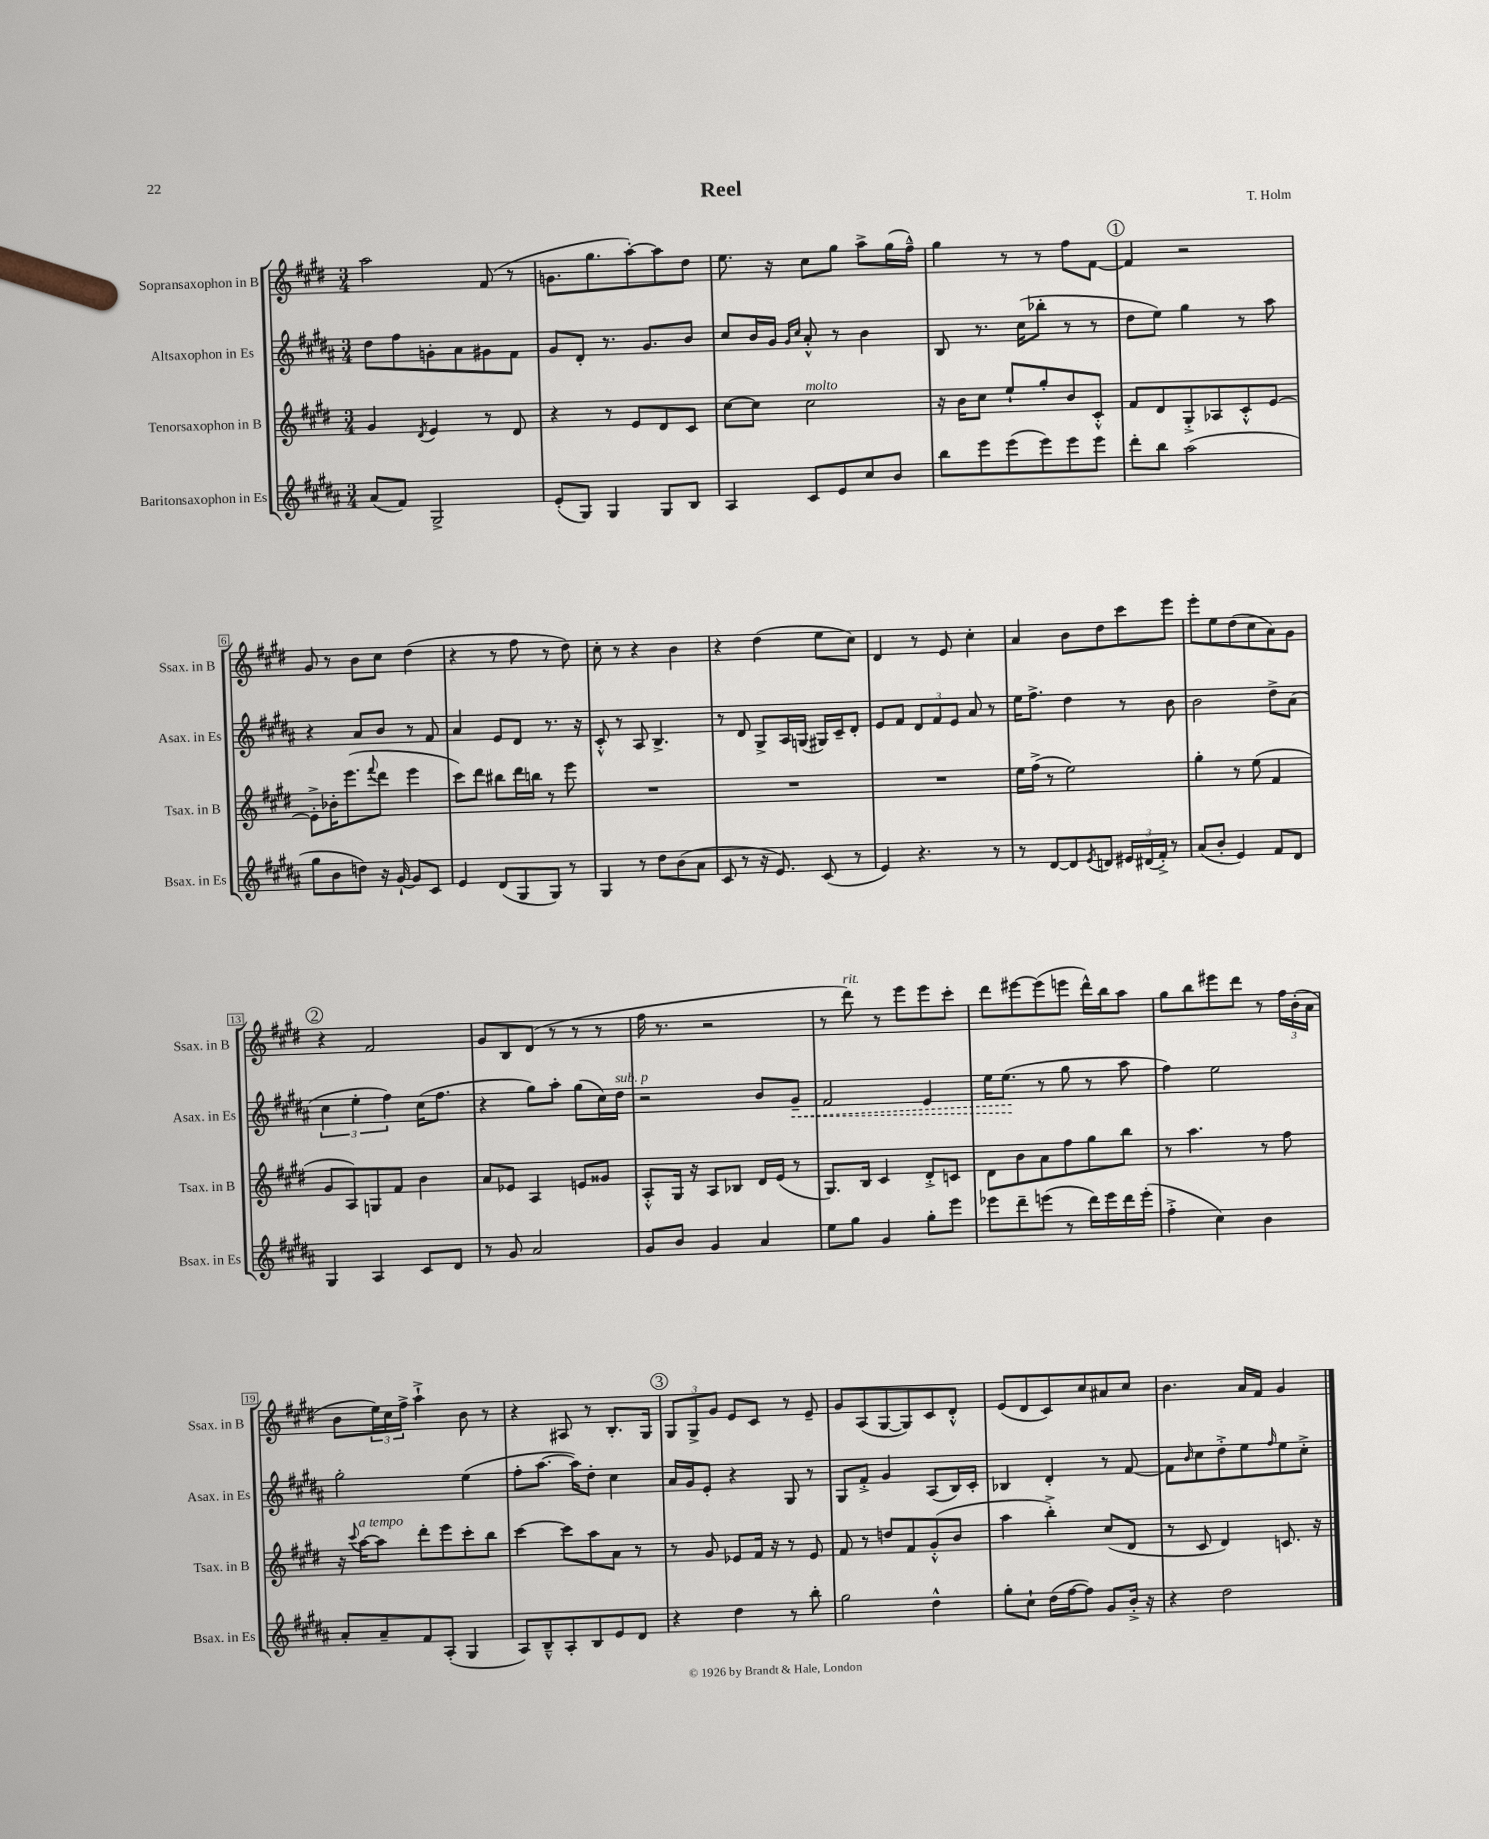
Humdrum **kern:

**kern	**kern	**kern	**kern
*staff4	*staff3	*staff2	*staff1
*clefG2	*clefG2	*clefG2	*clefG2
*k[f#c#g#d#a#]	*k[f#c#g#d#]	*k[f#c#g#d#a#]	*k[f#c#g#d#]
*M3/4	*M3/4	*M3/4	*M3/4
(8a#/L	4g#/	8dd#\L	2aa\
8f#/J)	.	8ff#\	.
.	8qd#/	.	.
2G#^/	4e/	8g'\	.
.	.	8a#\	.
.	8r	8g#\	(8f#/
.	8d#/	8f#\J	8r
=	=	=	=
(8e'/L	4r	8g#/L	8.g\L
8G#/J)	.	8d#'/J	.
.	.	.	8.gg#\
4G#/	8r	8.r	.
.	8e/L	.	[8aa'\)
.	.	8.g#/L	.
8G#/L	8d#/	.	8aa\]
8B/J	8c#/J	8b/J	8dd#\J
=	=	=	=
4A#/	[8cc#\L	8cc#/L	8.ee\
.	8cc#\]J	16b/L	.
.	.	16g#/JJ	16r
.	.	16qqg#/LL	.
.	.	16qqcc#/JJ	.
8c#/L	2cc#\	8a#'^^/	8cc#\L
8e/	.	8r	8gg#\J
8cc#/	.	4b\	8aa^\L
8b/J	.	.	(16gg#\L
.	.	.	16ff#~^^\JJ)
=	=	=	=
8bb\L	16r	8B/	4gg#\
.	16b\LK	.	.
8eee\	8cc#\J	8.r	.
(8eee\	8ee`/L	.	8r
.	.	(16cc#\LK	.
8eee\)	8gg#'/	8bb-'\J	8r
8eee\	8b/	8r	8ff#\L
8eee\J	8c#'^^/J	8r	[8f#\J
=	=	=	=
8ddd#'\L	8f#/L	8dd#\L	4f#/]
8bb\J	8d#/	8ee\J)	.
(2aa#\	8G#'^/	4gg#\	2r
.	8A-/	.	.
.	8c#'^^/	8r	.
.	[8e/J	8aa#\	.
=	=	=	=
8gg#\L	8e'^\]L	4r	8g#/
8b\	16b-'\K	.	8r
.	(8.eee\	.	.
8dd\J)	.	8a#/L	8b\L
.	8qqfff#/	.	.
16r	8ddd#\J	8b/J	8cc#\J
[16g#`/	.	.	.
8g#/]L	4eee\	8r	(4dd#\
8c#/J	.	8f#/	.
=	=	=	=
4e/	8ccc#\L)	4a#/	4r
.	8ddd#\J	.	.
(8d#/L	8bb#\L	8e/L	8r
8G#/	16ddd#\L	8d#/J	8ff#\
.	16bb\JJ	.	.
8G#/J)	8r	8.r	8r
8r	8eee\	.	8dd#\)
.	.	16r	.
=	=	=	=
4G#/	2.r	8c#'^^/	8cc#'\
.	.	8r	8r
8r	.	8A#/	4r
8dd#\L	.	4.B^/	.
(8b\	.	.	4b\
8a#\J	.	.	.
=	=	=	=
8c#/	2.r	8r	4r
8r	.	8d#/	.
16r	.	8G#^/L	(4dd#\
8.e/)	.	.	.
.	.	16A#/L	.
.	.	(16G/JJ	.
(8c#/	.	16G#/LL)	8ee\L
.	.	16c#~/J	.
8r	.	8d#'/J	8cc#\J)
=	=	=	=
4e/)	2.r	8e/L	4d#/
.	.	8f#/J	.
4.r	.	12d#/L	8r
.	.	12f#/	.
.	.	.	8e/
.	.	12e/J	.
.	.	8a#/	4cc#'\
8r	.	8r	.
=	=	=	=
8r	16ee\LL	16ee\LK	4a/
.	(16ff#^\JJ	8.ff#^\J	.
[8d#/L	8r	.	.
8d#/]	2ee\)	4dd#\	8b\L
8qe/	.	.	.
8d/J	.	.	8dd#\
24e#/LL	.	8r	8ccc#\
(24d#/	.	.	.
24f#'^/JJ)	.	.	.
8r	.	8b\	8eee\J
=	=	=	=
(8a#/L	4gg#'\	2b\	8eee'\L
8b'/J	.	.	8ee\
4e/)	8r	.	(8dd#\
.	(8ee\	.	8cc#\
8f#/L	4f#/	8dd#^\L	8a\)
8d#/J	.	(8a#\J	8g#\J
=	=	=	=
4G#/	8g#/L	6cc#\	4r
.	8A/)	.	.
.	.	6ee'\	.
4A#/	8G/	.	2f#/
.	.	6ff#\)	.
.	8f#/J	.	.
8c#/L	4b\	(16cc#\LK	.
.	.	8.ff#\J	.
8d#/J	.	.	.
=	=	=	=
8r	8a/L	4r	8g#/L
8g#/	8e-/J	.	8B/
2a#/	4A/	8gg#\L)	(8d#/J
.	.	8aa#'\J	8r
.	8e/L	(8gg#\L	8r
.	8g##/J	16cc#\L)	8r
.	.	16dd#\JJ	.
=	=	=	=
8g#/L	8A'^^/L	2r	16ff#\
.	.	.	8.r
8b/J	16G#/Jk	.	.
.	16r	.	.
4g#/	8A/L	.	2r
.	8B-/J	.	.
4a#/	16d#/LL	8b/L	.
.	(16e/JJ	.	.
.	8r	8g#~/J	.
=	=	=	=
8ee\L	8.G#/L)	2f#/	8r
8gg#\J	.	.	8ddd#\)
.	16B/Jk	.	.
4g#/	4c#/	.	8r
.	.	.	8eee\L
8gg#'\L	8d#'^/L	4e/	8eee\
8eee\J	8c/J	.	8ccc#'\J
=	=	=	=
8eee-\L	8d#\L	16ee\LK	8ddd#\L
.	.	(8.ee\J	.
8ddd#~\	8b\	.	[8eee#\
(8eee\J	8a\	8r	(8eee#\]
8r	8ff#\	8gg#\	8eee\J
16ddd#\LL)	8gg#\	8r	16ddd#^^\LL)
16eee\	.	.	16bb\J
16ddd#\	8bb\J	8aa#\	8aa\J
(16eee'\JJ	.	.	.
=	=	=	=
4ff#'^\	8r	4ff#\)	8gg#\L
.	4.aa\	.	8bb\
4cc#\)	.	2ee\	8eee#\
.	.	.	8ddd#\J
4b\	8r	.	8r
.	8ff#\	.	24ff#\LL
.	.	.	(24b'\
.	.	.	24a\JJ
=	=	=	=
8a#'/L	16r	2gg#'\	8b\L
.	8qqccc#/	.	.
.	[16aa\LK	.	.
8a#~/	8aa\]J	.	24ee\L)
.	.	.	24cc#\
.	.	.	24ff#^\JJ
8f#/	8ddd#'\L	.	4aa`^\
(8A#'/J	8eee\	.	.
4G#/	8ccc#'\	(4ee\	8b\
.	8bb\J	.	8r
=	=	=	=
8A#/L)	[4ccc#\	8ff#'\L	4r
8B~^^/	.	[8.aa#\J	.
8A#'/	8ccc#\]L	.	8A#/
.	.	16aa#\]LK)	.
8B/	8aa\	8dd#'\J	8r
8e/	8a\J	4cc#\	8.B'/L
8d#/J	8r	.	.
.	.	.	16G#/Jk
=	=	=	=
4r	8r	16a#/LL	12G#/L
.	.	16g#/J	.
.	.	.	12G#^/
.	8g#/	8e'/J	.
.	.	.	12g#/J
4dd#\	8e-/L	4r	8e/L
.	16f#/Jk	.	8c#/J
.	16r	.	.
8r	8r	8G#/	8r
8bb'\	8e-/	8r	8e~/
=	=	=	=
2gg#\	8f#/	8G#/L	8g#/L
.	8r	8f#'^/J	(8A/
.	8dd/L	4g#/	[8G#/
.	8f#/	.	8G#/])
4dd#^^\	(8g#'^^/	(8A#/L	8c#/
.	8b/J	16B/L)	8d#'^^/J
.	.	16c#'/JJ	.
=	=	=	=
8gg#'\L	4aa\	4B-/	(8e/L
8cc#`\J	.	.	8d#/
(16dd#\LL	4bb'^\)	4d#'/	8c#/)
[16ff#\J	.	.	.
8ff#\]J)	.	.	8cc#/
8g#/L	(8cc#/L	8r	8a#/
16b'^/Jk	8d#/J	[8f#/	8cc#/J
16r	.	.	.
=	=	=	=
4r	8r	8f#\]L	4.b\
.	.	16qqb/	.
.	8c#/	8cc#\	.
2dd#\	4d#/)	8dd#'^\	.
.	.	8ee\	16a/LL
.	.	.	16f#/JJ
.	.	16qqff#/	.
.	8.c/	8ee\	4g#/
.	.	8cc#'^\J	.
.	16r	.	.
==	==	==	==
*-	*-	*-	*-
